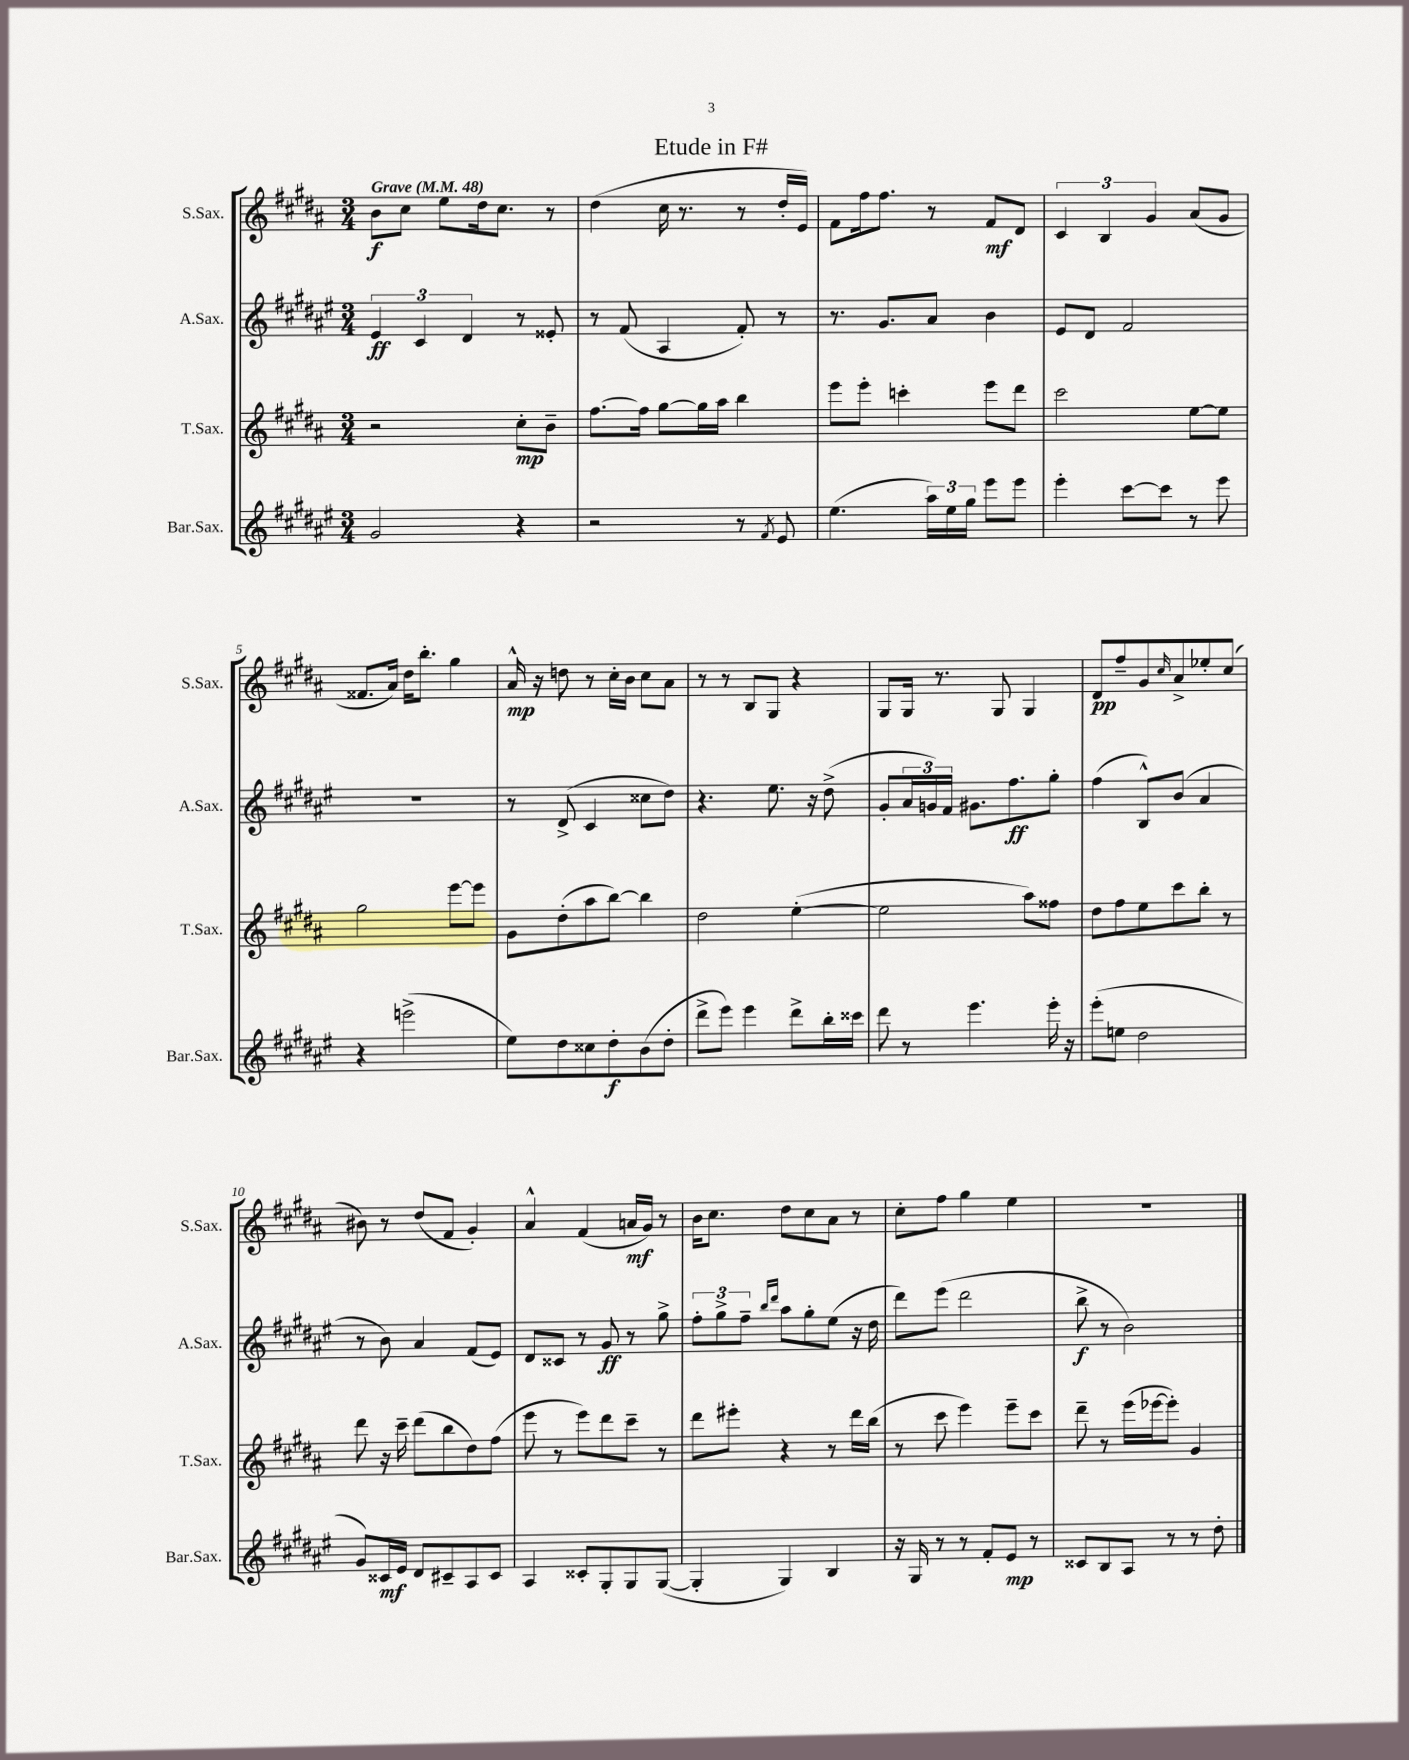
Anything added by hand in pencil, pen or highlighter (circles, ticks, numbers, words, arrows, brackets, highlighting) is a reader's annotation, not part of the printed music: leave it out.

**kern	**kern	**kern	**kern
*staff4	*staff3	*staff2	*staff1
*clefG2	*clefG2	*clefG2	*clefG2
*k[f#c#g#d#a#e#]	*k[f#c#g#d#a#]	*k[f#c#g#d#a#e#]	*k[f#c#g#d#a#]
*M3/4	*M3/4	*M3/4	*M3/4
*MM48	*MM48	*MM48	*MM48
2g#/	2r	6e#/	8b\L
.	.	.	8cc#\J
.	.	6c#/	.
.	.	.	8ee\L
.	.	6d#/	.
.	.	.	16dd#\k
.	.	.	8.cc#\J
4r	8cc#'\L	8r	.
.	8b~\J	8e##'/	8r
=	=	=	=
2r	[8.ff#\L	8r	(4dd#\
.	.	(8f#/	.
.	16ff#\]Jk	.	.
.	[8gg#\L	4A#/	16cc#\
.	.	.	8.r
.	16gg#\]L	.	.
.	16aa#\JJ	.	.
8r	4bb\	8f#'/)	8r
8qf#/	.	.	.
8e#/	.	8r	16dd#'/LL
.	.	.	16e/JJ)
=	=	=	=
(4.ee#\	8eee\L	8.r	8f#\L
.	8eee'\J	.	16ff#\k
.	.	8.g#/L	8.ff#\J
.	4ccc'\	.	.
24aa#\LL)	.	8a#/J	8r
24ee#\	.	.	.
24gg#\JJ	.	.	.
8eee#\L	8eee\L	4b\	8f#/L
8eee#\J	8ddd#\J	.	8d#/J
=	=	=	=
4eee#'\	2ccc#\	8e#/L	6c#/
.	.	8d#/J	.
.	.	.	6B/
[8ccc#\L	.	2f#/	.
.	.	.	6g#/
8ccc#\]J	.	.	.
8r	[8ee\L	.	(8a#/L
8eee#\	8ee\]J	.	8g#/J
=	=	=	=
4r	2gg#\	2.r	8.f##/L
.	.	.	16a#/Jk)
(2eee^\	.	.	16dd#\LK
.	.	.	8.bb'\J
.	[8eee\L	.	4gg#\
.	8eee\]J	.	.
=	=	=	=
8ee#\L)	8g#\L	8r	16a#^^/
.	.	.	16r
8dd#\	(8dd#'\	(8d#^/	8dd\
8cc##\	8aa#\	4c#/	8r
8dd#'\	[8bb\J)	.	16cc#'\LL
.	.	.	16b\JJ
(8b\	4bb\]	8cc##\L	8cc#\L
8dd#'\J	.	8dd#\J)	8a#\J
=	=	=	=
8ddd#^\L	2dd#\	4.r	8r
8eee#\J)	.	.	8r
4eee#\	.	.	8B/L
.	.	8.ee#\	8G#/J
8ddd#^\L	([4ee'\	.	4r
.	.	16r	.
16bb'\L	.	(8dd#^\	.
16ccc##\JJ	.	.	.
=	=	=	=
8ddd#\	2ee\]	8g#'/L	8G#/L
8r	.	24a#/L	16G#/Jk
.	.	24g/)	.
.	.	.	8.r
.	.	24f#/JJ	.
4.eee#\	.	8.g#\L	.
.	.	.	8G#/
.	.	8.ff#\	.
.	8aa#\L)	.	4G#/
16eee#'\	8ff##\J	8gg#'\J	.
16r	.	.	.
=	=	=	=
(8eee#'\L	8dd#\L	(4ff#\	8d#/L
8ee\J	8ff#\	.	8ff#~/
2dd#\	8ee\	8B^^/L)	8g#/
.	.	.	16qqcc#/
.	8ccc#\	(8b/J	8a#^/
.	8bb'\J	4a#/	8ee-'/
.	8r	.	(8cc#/J
=	=	=	=
8g#/L)	8ddd#\	8r	8b#\)
16c##/L	16r	8b\)	8r
16e#/JJ	16ccc#~\	.	.
8d#/L	(8ddd#\L	4a#/	(8dd#/L
8c#~/	8bb\	.	8f#/J
8A#/	8dd#\)	(8f#/L	4g#'/)
8c#/J	(8ff#\J	8e#/J)	.
=	=	=	=
4A#/	8eee\	8d#/L	4a#^^/
.	8r	8c##/J	.
8c##'/L	8eee\L)	8r	(4f#/
8G#'/	8ddd#\	8g#/	.
8G#/	8ccc#~\J	8r	16a/LL
.	.	.	16g#/JJ)
([8G#/J	8r	8gg#^\	8r
=	=	=	=
4G#'/]	8ddd#\L	12ff#'\L	16b\LK
.	.	.	8.cc#\J
.	.	12gg#^\	.
.	8eee#'\J	.	.
.	.	12ff#~\J	.
.	.	16qqbb/LL	.
.	.	16qqddd#/JJ	.
4G#/)	4r	8aa#\L	8dd#\L
.	.	8gg#'\	8cc#\
4B/	8r	(8ee#\J	8a#\J
.	16ddd#\LL	16r	8r
.	(16bb\JJ	16dd#\	.
=	=	=	=
16r	8r	8ddd#\L)	8cc#'\L
16G#/	.	.	.
8r	8ccc#\	(8eee#\J	8ff#\J
8r	4eee\)	2ddd#\	4gg#\
8f#'/L	.	.	.
8e#/J	8eee~\L	.	4ee\
8r	8ccc#\J	.	.
=	=	=	=
8c##/L	8ddd#~\	8bb^\	2.r
8B/	8r	8r	.
8A#/J	(16eee\LL	2b\)	.
.	[16eee-\J	.	.
8r	8eee-'\]J)	.	.
8r	4g#/	.	.
8dd#'\	.	.	.
==	==	==	==
*-	*-	*-	*-
